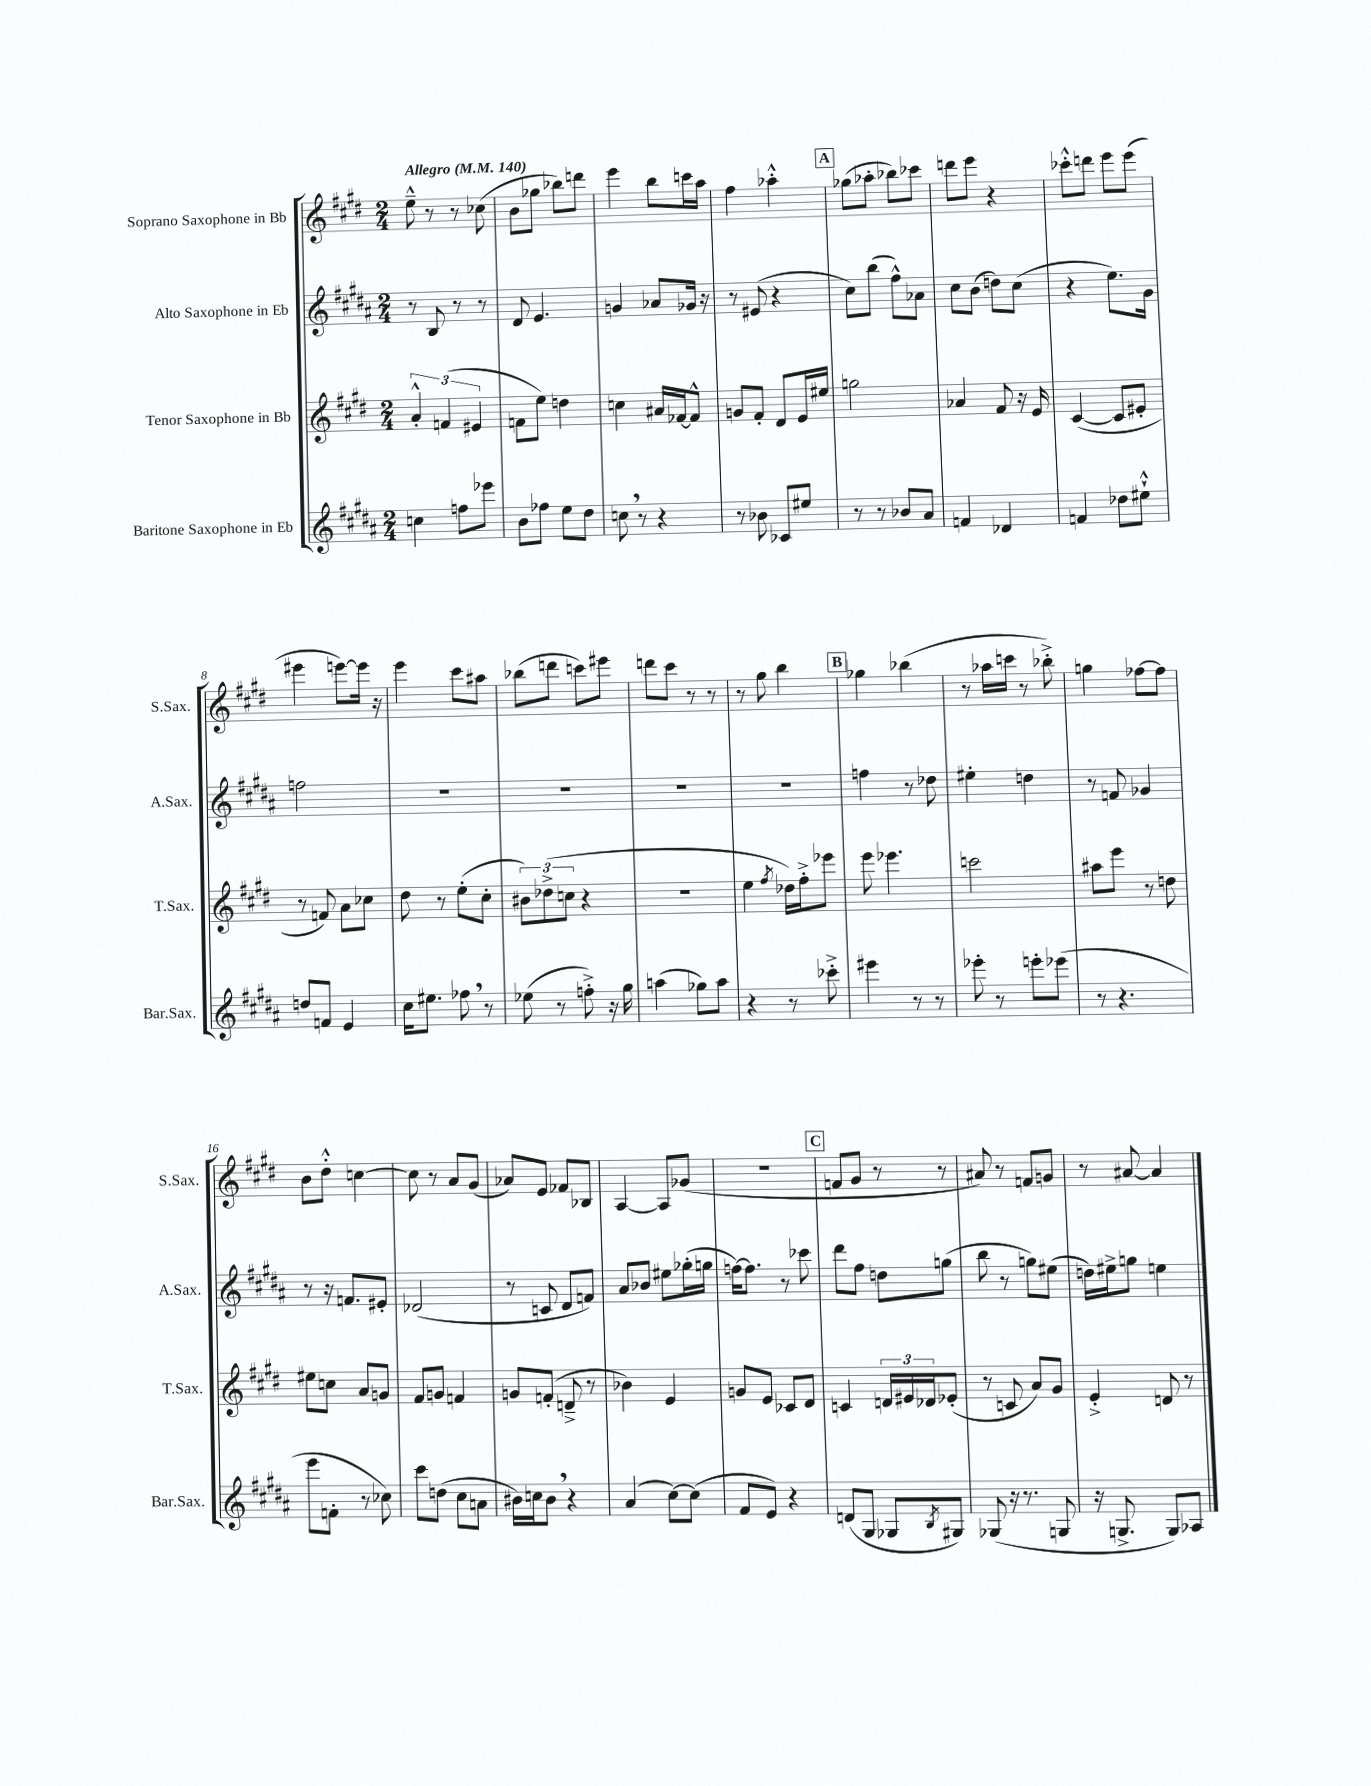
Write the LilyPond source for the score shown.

<<
\new StaffGroup <<
\new Staff = "s0" \with { instrumentName = "Soprano Saxophone in Bb" shortInstrumentName = "S.Sax." } {
    \clef treble \key e \major \numericTimeSignature \time 2/4 \tempo "Allegro" 4 = 140
    e''8---^ r8 r8 ces''8( |
    b'8 ges''8 bes''8) d'''8 |
    e'''4 b''8 c'''16 a''16 |
    fis''4 aes''4-.-^ |
    \mark \markup { \box "A" } ges''8( aes''8-. bes''8) ces'''8 |
    d'''8 e'''8 r4 |
    ces'''8-.-^ d'''8 e'''8 e'''8( |
    eis'''4 e'''8~) e'''16 r16 |
    e'''4 cis'''8 ais''8 |
    bes''8( d'''8 c'''8) eis'''8 |
    d'''8 cis'''8 r8 r8 |
    r8 gis''8 b''4 |
    \mark \markup { \box "B" } ges''4 bes''4( |
    r8 aes''16 c'''16 r8 bes''8-.->) |
    g''4 fes''8~ fes''8 |
    b'8 dis''8-.-^ c''4~ |
    c''8 r8 a'8 gis'8( |
    aes'8) e'8 fes'8 bes8 |
    a4~ a8 ges'8( |
    R2 |
    \mark \markup { \box "C" } f'8 gis'8 r8 r8 |
    ais'8) r8 f'8 g'8 |
    r8 ais'8~ ais'4 \bar "|." |
}
\new Staff = "s1" \with { instrumentName = "Alto Saxophone in Eb" shortInstrumentName = "A.Sax." } {
    \clef treble \key b \major \numericTimeSignature \time 2/4
    r8 b8 r8 r8 |
    dis'8 e'4. |
    g'4 aes'8 ges'16 r16 |
    r8 eis'8( r4 |
    \mark \markup { \box "A" } cis''8) b''8( fis''8-^) aes'8 |
    cis''8 b'8( d''8) cis''8( |
    r4 e''8.) gis'16 |
    f''2 |
    R2 |
    R2 |
    R2 |
    R2 |
    \mark \markup { \box "B" } f''4 r8 des''8 |
    eis''4-. d''4 |
    r8 f'8 ges'4 |
    r8 r16 f'8. eis'8-. |
    des'2( |
    r8 c'8 dis'8 f'8) |
    ais'8 bes'8 eis''8 ges''16-.( g''16 |
    f''16~) f''8. r8 ces'''8 |
    \mark \markup { \box "C" } dis'''8 fis''8 d''8 g''8( |
    b''8 r8 g''8) eis''8( |
    d''16) eis''16-> g''8 e''4 \bar "|." |
}
\new Staff = "s2" \with { instrumentName = "Tenor Saxophone in Bb" shortInstrumentName = "T.Sax." } {
    \clef treble \key e \major \numericTimeSignature \time 2/4
    \tuplet 3/2 { a'4-.-^ f'4( eis'4 } |
    f'8 e''8) d''4 |
    c''4 ais'16 fes'16~ fes'8-^ |
    g'8 fis'8-. dis'8 e'16 eis''16 |
    \mark \markup { \box "A" } g''2 |
    aes'4 fis'8 r16 e'16 |
    cis'4~( cis'8 eis'8-. |
    r8 f'8) a'8 ces''8 |
    dis''8 r8 e''8-.( cis''8-. |
    \tuplet 3/2 { bis'8) des''8->( c''8 } r4 |
    r2 |
    e''4 \acciaccatura { fis''8 } des''16) fis''16-.-> ees'''8 |
    \mark \markup { \box "B" } e'''8 ees'''4. |
    c'''2 |
    ais''8 e'''8 r8 d''8 |
    eis''8 c''8 a'8 g'8 |
    fis'8 g'8 f'4 |
    g'8 f'8-.( d'8---> r8 |
    bes'4) e'4 |
    g'8 e'8 ces'8 dis'8 |
    \mark \markup { \box "C" } c'4 \tuplet 3/2 { d'16 eis'16 des'16 } ees'8-.( |
    r8 c'8 a'8) gis'8 |
    e'4-.-> d'8 r8 \bar "|." |
}
\new Staff = "s3" \with { instrumentName = "Baritone Saxophone in Eb" shortInstrumentName = "Bar.Sax." } {
    \clef treble \key b \major \numericTimeSignature \time 2/4
    c''4 f''8 ees'''8 |
    b'8 fes''8 e''8 dis''8 |
    c''8 \breathe r8 r4 |
    r8 bes'8 ces'8 eis''8 |
    \mark \markup { \box "A" } r8 r8 bes'8 ais'8 |
    f'4 des'4 |
    f'4 des''8 eis''8-!-^ |
    d''8 f'8 e'4 |
    cis''16 eis''8. fes''8 \breathe r8 |
    ees''8( r8 f''8-.->) r16 gis''16 |
    a''4( ges''8) a''8 |
    r4 r8 ces'''8-.-> |
    \mark \markup { \box "B" } eis'''4 r8 r8 |
    ees'''8-. r8 e'''8-. ees'''8( |
    r8 r4. |
    e'''8 f'8-. r8 ces''8) |
    cis'''8 d''8( cis''8 a'8 |
    bis'16) c''16 bis'8 \breathe r4 |
    ais'4( cis''8~) cis''8( |
    fis'8 e'8) r4 |
    \mark \markup { \box "C" } d'8( gis8 ges8 \acciaccatura { b8 } gis8) |
    ges8( r16 r8. g8 |
    r16 g8.-> g8) aes8 \bar "|." |
}
>>
>>
